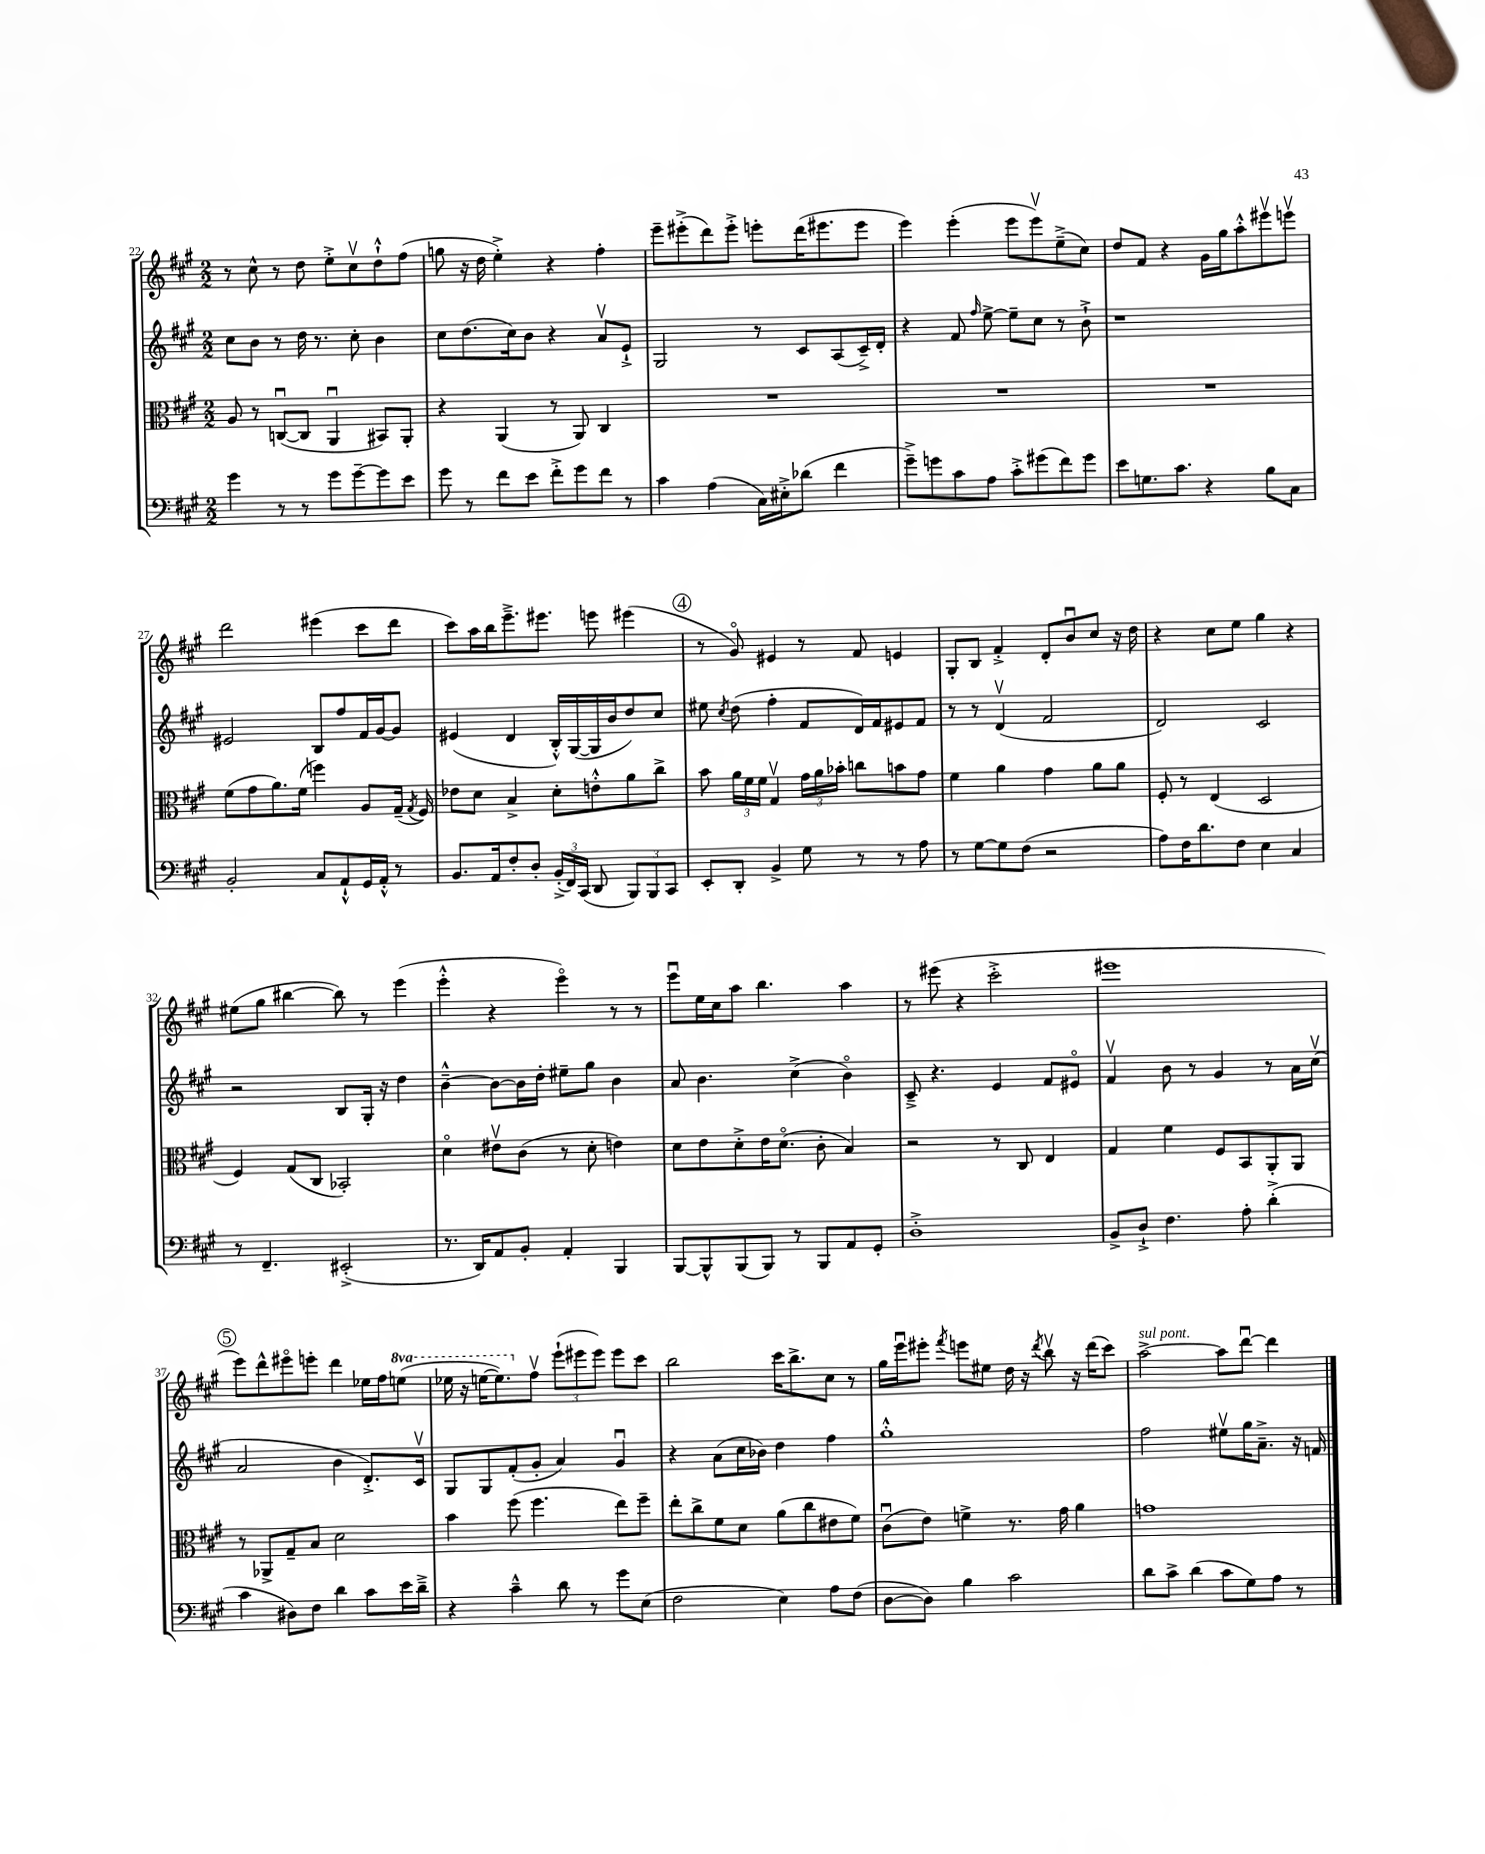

**kern	**kern	**kern	**kern
*staff4	*staff3	*staff2	*staff1
*clefF4	*clefC3	*clefG2	*clefG2
*k[f#c#g#]	*k[f#c#g#]	*k[f#c#g#]	*k[f#c#g#]
*M2/2	*M2/2	*M2/2	*M2/2
4g#	8A	8cc#	8r
.	8r	8b	8cc#^^
8r	([8Cu	8r	8r
8r	8C]	16dd	8dd
.	.	8.r	.
8g#	4AAu	.	8ee'^
[8g#~	.	8cc#'	8cc#v
8g#]	8BB#)	4b	8dd`^^
8e	8AA'	.	(8ff#
=	=	=	=
8g#	4r	8cc#	8gg
8r	.	(8.dd	16r
.	.	.	16dd
8f#	(4AA	.	4ee'^)
.	.	16cc#)	.
8e	.	8b	.
8f#'^	8r	4r	4r
8g#	8AA)	.	.
8f#	4C#	8av	4ff#'
8r	.	8e`^	.
=	=	=	=
4c#	1r	2G#	8eee~
.	.	.	(8eee#'^
(4A	.	.	8ddd)
.	.	.	8eee#'^
16C#)	.	8r	8eee'
16E#'^	.	.	.
(8d-	.	8c#	(16ddd
.	.	.	8.eee#
4f#	.	(8A	.
.	.	16c#~^)	8eee#
.	.	16d'	.
=	=	=	=
8g#~^)	1r	4r	4eee)
8g	.	.	.
8c#	.	8f#	(4eee'
.	.	16qqff#	.
8A	.	[8ee^	.
8c#'^	.	8ee~]	8eee
(8g#	.	8cc#	8eeev)
8f#)	.	8r	(8ee~^
8g#	.	8b`^	8cc#)
=	=	=	=
8e	1r	1r	8dd
8.G	.	.	8f#
.	.	.	4r
8.c#	.	.	.
4r	.	.	16g#
.	.	.	16gg#
.	.	.	8aa'^^
8B	.	.	8eee#v
8C#	.	.	8eeev
=	=	=	=
2BB'	(8f#	2e#	2ddd
.	8g#	.	.
.	8.a)	.	.
.	(16f#	.	.
8C#	4ff)	8B	(4eee#
8AA`^^	.	8ff#	.
16GG#	8A	16f#	8ccc#
16AA'^^	.	[16g#	.
8r	(16G#~	8g#]	8ddd
.	8qG#	.	.
.	16F#)	.	.
=	=	=	=
8.BB	8e-	(4e#	8ccc#)
.	8d	.	16aa
16AA	.	.	16bb
8F#'	4B^	4d	8.eee~^
8D'	.	.	.
.	.	.	8.eee#
(24BB'^	8d'	16B'^^)	.
24FF#)	.	.	.
.	.	([16G#	.
(24CC#	.	.	.
8DD	8e'^^	16G#]	8eee
.	.	16b	.
12BBB)	8a	8dd)	(4eee#
12BBB	.	.	.
.	8cc#^	8cc#	.
12CC#	.	.	.
=	=	=	=
8EE'	8b	8ee#	8r
.	.	8qcc#	.
8DD'	24a	(8dd	8g#o)
.	24f#	.	.
.	24f#	.	.
4BB^	4G#v	4ff#'	4e#
8G#	24g#	8f#	8r
.	24a	.	.
.	24b-'	.	.
8r	8cc	16d)	8f#
.	.	16f#	.
8r	8b	8e#	4e
8A	8g#	8f#	.
=	=	=	=
8r	4f#	8r	8G#'
[8G#	.	8r	8B
8G#]	4a	(4dv	4f#'^
(8F#	.	.	.
2r	4g#	2f#	8d'
.	.	.	8bu
.	8a	.	8cc#
.	8a	.	16r
.	.	.	16dd
=	=	=	=
8A)	8F#'	2d)	4r
16F#	8r	.	.
8.d	.	.	.
.	(4E	.	8cc#
8F#	.	.	8ee
4E	2D	2c#	4gg#
4C#	.	.	4r
=	=	=	=
8r	4F#)	2r	(8ee#
4.FF#~	.	.	8gg#
.	(8G#	.	[4bb#
.	8C#	.	.
(2EE#'^	2BB-')	8B	8bb#])
.	.	16G#'	8r
.	.	16r	.
.	.	4dd	(4eee
=	=	=	=
8.r	4do	[4b~^^	4eee'^^
16DD)	.	.	.
8AA	8e#v	8b_	4r
8BB'	(8c#	16b]	.
.	.	16dd'	.
4AA'	8r	8ee#~	4eeeo)
.	8d'	8gg#	.
4BBB	4e)	4b	8r
.	.	.	8r
=	=	=	=
[8BBB	8d	8a	8eeeu
8BBB^^]	8e	4.b	16ee
.	.	.	16cc#
(8BBB	8d'^	.	8aa
8BBB)	16e	.	4.bb
.	(8.do	.	.
8r	.	(4cc#^	.
8BBB	8c#'	.	.
8AA	4B)	4bo)	4aa
8GG#'	.	.	.
=	=	=	=
1D'^	2r	8c#~^	8r
.	.	4.r	(8eee#
.	.	.	4r
.	8r	4e	2ccc#'^
.	8C#	.	.
.	4E	8f#	.
.	.	8e#o	.
=	=	=	=
8BB^	4G#	4f#v	1eee#
8D`^	.	.	.
4.F#	4f#	8b	.
.	.	8r	.
.	8F#	4g#	.
8A'	8BB	.	.
(4d'^	8AA'	8r	.
.	8AA	16a	.
.	.	(16cc#v	.
=	=	=	=
4c#	8r	2a	8eee)
.	8AA-^	.	8ddd^^
8D#)	8G#~	.	8eee#o
8F#	8B	.	8eee'
4d	2d	4b	4ddd
8c#	.	8.d'^)	16ee-
.	.	.	16ff#
16e	.	.	(8eee
16d~^	.	16c#v	.
=	=	=	=
4r	4b	8G#	16eee-
.	.	.	16r
.	.	8G#	[16eee
.	.	.	8.eee])
4c#~^^	(8ff#	(8f#'	.
.	4.ff#	8g#'	8ff#v
8d	.	4a)	(12eee`
.	.	.	12eee#
8r	.	.	.
.	.	.	12eee#)
8g#	8ee)	4g#u	8eee#
(8E	8ff#~	.	8ccc#
=	=	=	=
2F#	8ee'	4r	2bb
.	8cc#^	.	.
.	8f#	(8a	.
.	8d	16cc#	.
.	.	16b-)	.
4E)	(8a	4dd	16ccc#
.	.	.	8.bb^
.	8cc#	.	.
8A	8e#	4ff#	8cc#
(8F#	8f#)	.	8r
=	=	=	=
[8D	(8c#u	1gg#'^^	16gg#
.	.	.	16eeeu
8D])	8e)	.	8eee#'
.	.	.	8qfff#
4B	4f^	.	8eee
.	.	.	8ee#
2c#	8.r	.	16dd
.	.	.	16r
.	.	.	8qddd
.	.	.	8bbv
.	16g#	.	.
.	4a	.	16r
.	.	.	(16ddd
.	.	.	8ccc#)
=	=	=	=
8d	1g	2ff#	[2aa^
8c#^	.	.	.
(4d	.	.	.
8c#	.	8ee#v	8aa]
8G#)	.	16gg#	[8dddu
.	.	8.a~^	.
8A	.	.	4ddd]
8r	.	16r	.
.	.	16f	.
==	==	==	==
*-	*-	*-	*-
